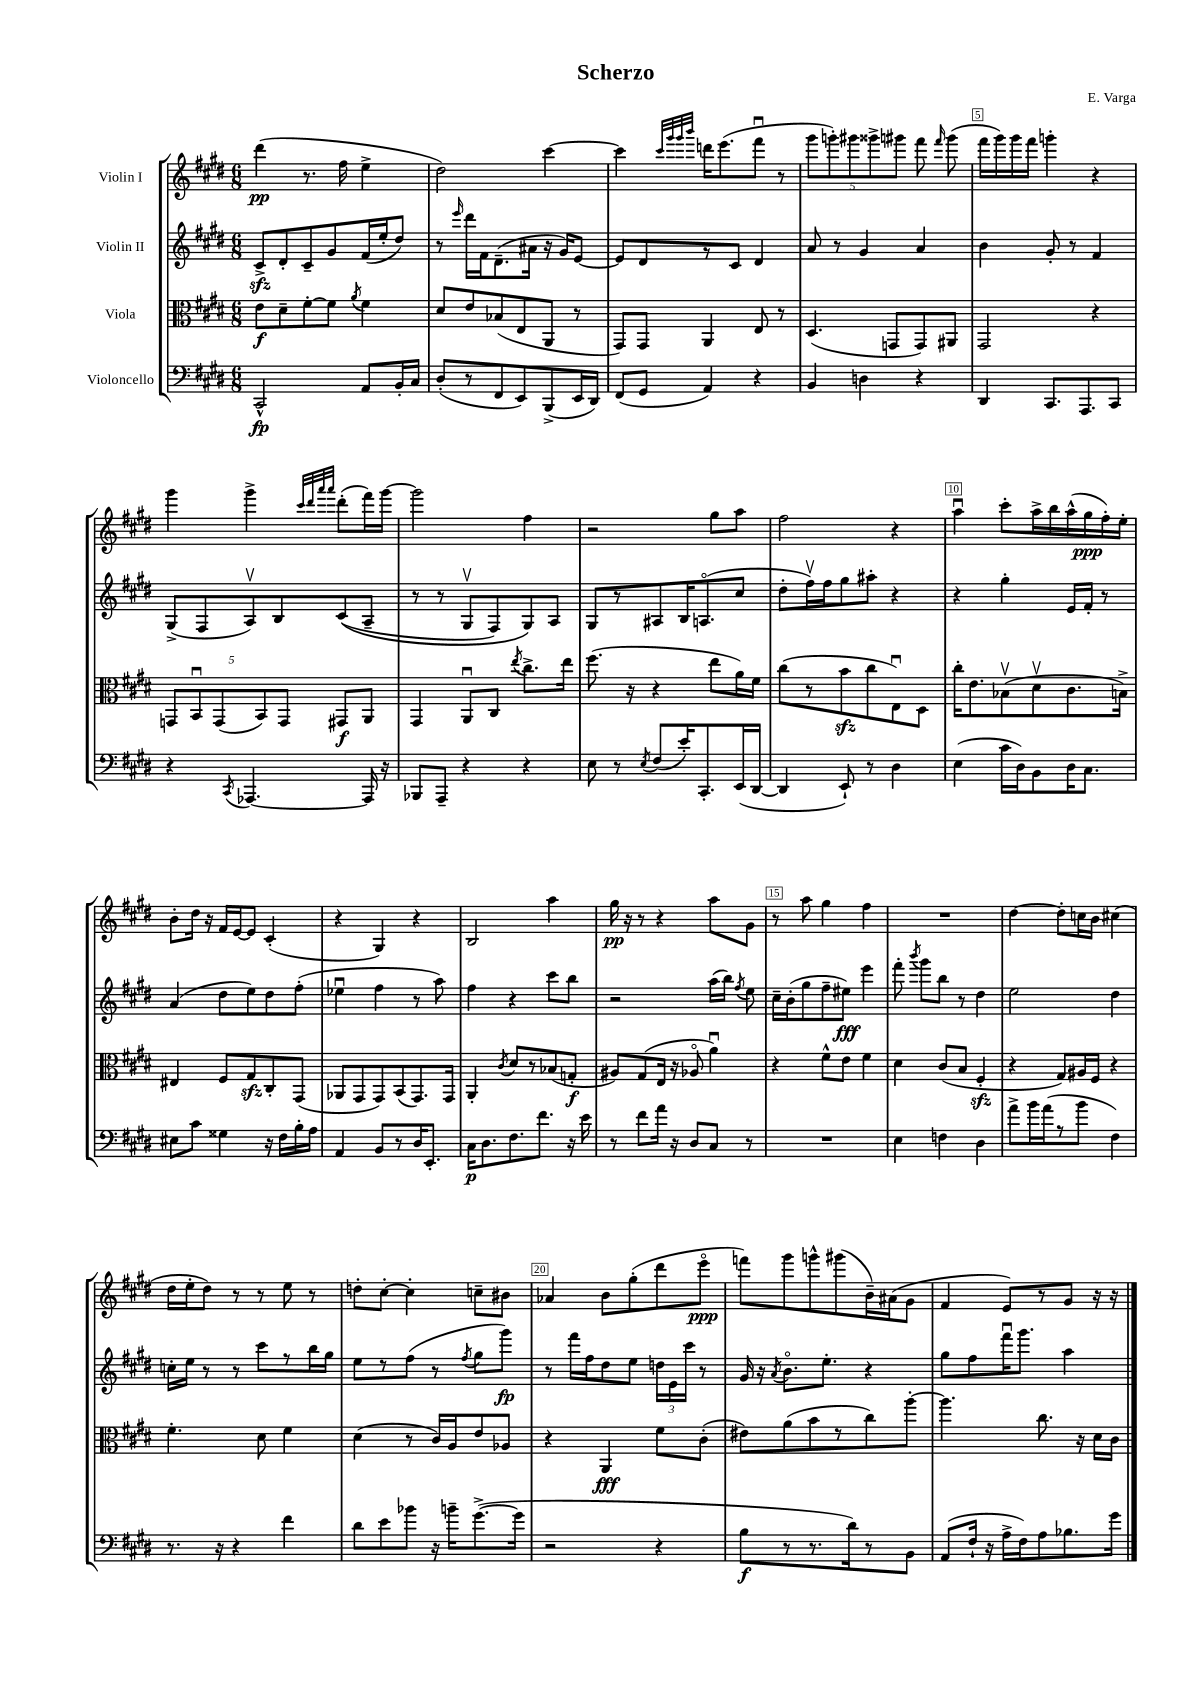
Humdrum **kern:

**kern	**dynam	**kern	**dynam	**kern	**dynam	**kern	**dynam
*part4	*part4	*part3	*part3	*part2	*part2	*part1	*part1
*staff4	*staff4	*staff3	*staff3	*staff2	*staff2	*staff1	*staff1
*I"Violoncello	*	*I"Viola	*	*I"Violin II	*	*I"Violin I	*
*clefF4	*	*clefC3	*	*clefG2	*	*clefG2	*
*k[f#c#g#d#]	*	*k[f#c#g#d#]	*	*k[f#c#g#d#]	*	*k[f#c#g#d#]	*
*M6/8	*	*M6/8	*	*M6/8	*	*M6/8	*
=1	=1	=1	=1	=1	=1	=1	=1
2CC#^^/	fp	8e\L	f	8c#zz^/L	.	(4ddd#\	pp
.	.	8d#~\	.	8d#'/	.	.	.
.	.	[8f#'\	.	8c#~/	.	8.r	.
.	.	8f#\J]	.	8g#/	.	.	.
.	.	.	.	.	.	16ff#\	.
.	.	8qa/	.	.	.	.	.
8AA/L	.	4f#\	.	(16f#/L	.	4ee^\	.
.	.	.	.	16ee'/J	.	.	.
16BB'/L	.	.	.	8dd#/J)	.	.	.
16C#/JJ	.	.	.	.	.	.	.
=2	=2	=2	=2	=2	=2	=2	=2
(8D#'/L	.	8d#/L	.	8r	.	2dd#\)	.
.	.	.	.	16qqeee/	.	.	.
8r	.	8e/	.	16ddd#\LL	.	.	.
.	.	.	.	16f#\J	.	.	.
8FF#/	.	(8B-X/	.	(8.d#~\	.	.	.
8EE/)	.	8E/	.	.	.	.	.
.	.	.	.	16a#X\Jk	.	.	.
(8BBB^/	.	8AA/J	.	16r	.	[4ccc#\	.
.	.	.	.	16g#/KL)	.	.	.
16EE/L	.	8r	.	[8e/J	.	.	.
16DD#/JJ)	.	.	.	.	.	.	.
=3	=3	=3	=3	=3	=3	=3	=3
(8FF#/L	.	8GG#/L)	.	8e/L]	.	4ccc#\]	.
8GG#/J	.	8GG#/J	.	8d#/	.	.	.
.	.	.	.	.	.	32qqccc#/LLL	.
.	.	.	.	.	.	32qqggg#/	.
.	.	.	.	.	.	32qqggg#/	.
.	.	.	.	.	.	32qqbbb/JJJ	.
4AA/)	.	4AA/	.	8r	.	16dddn\KL	.
.	.	.	.	.	.	(8.eee\	.
.	.	.	.	8c#/J	.	.	.
4r	.	8E/	.	4d#/	.	8fff#u\J	.
.	.	8r	.	.	.	8r	.
=4	=4	=4	=4	=4	=4	=4	=4
4BB/	.	(4.D#/	.	8a/	.	10ggg#\L	.
.	.	.	.	.	.	10gggn'\)	.
.	.	.	.	8r	.	.	.
.	.	.	.	.	.	10ggg#X\	.
4Dn\	.	.	.	4g#/	.	.	.
.	.	.	.	.	.	10ggg##X^\	.
.	.	8GGn/L	.	.	.	.	.
.	.	.	.	.	.	10ggg#X\J	.
4r	.	8GG/)	.	4a/	.	8fff#\	.
.	.	.	.	.	.	16qqfff#/	.
.	.	8AA#X/J	.	.	.	(8ggg#\	.
=5	=5	=5	=5	=5	=5	=5	=5
4DD#/	.	2GG#/	.	4b\	.	16fff#\LL	.
.	.	.	.	.	.	16ggg#\)	.
.	.	.	.	.	.	16ggg#\	.
.	.	.	.	.	.	16fff#\JJ	.
8.CC#/L	.	.	.	8g#'/	.	4gggn'\	.
.	.	.	.	8r	.	.	.
8.AAA/	.	.	.	.	.	.	.
.	.	4r	.	4f#/	.	4r	.
8CC#/J	.	.	.	.	.	.	.
!!LO:LB:g=z
=6	=6	=6	=6	=6	=6	=6	=6
4r	.	10GGn/L	.	(8G#^/L	.	4ggg#\	.
.	.	10BBu/	.	.	.	.	.
.	.	.	.	8F#/	.	.	.
.	.	(10GG/	.	.	.	.	.
8qCC#/	.	.	.	.	.	.	.
[4.AAA-X/	.	.	.	8Av/)	.	4ggg#^\	.
.	.	10BB/)	.	.	.	.	.
.	.	.	.	8B/	.	.	.
.	.	10GG/J	.	.	.	.	.
.	.	.	.	.	.	32qqccc#/LLL	.
.	.	.	.	.	.	32qqddd#/	.
.	.	.	.	.	.	32qqaaa/	.
.	.	.	.	.	.	32qqaaa/JJJ	.
.	.	8GG#X/L	f	((8c#/	.	(8ddd#'\L	.
16AAA-/]	.	8AA/J	.	8A~/J	.	16fff#\L)	.
16r	.	.	.	.	.	[16ggg#\JJ	.
=7	=7	=7	=7	=7	=7	=7	=7
8BBB-X/L	.	4GG#/	.	8r	.	2ggg#\]	.
8AAA~/J	.	.	.	8r	.	.	.
4r	.	8AAu/L	.	8G#v/L	.	.	.
.	.	8C#/J	.	8F#/)	.	.	.
.	.	8qee/	.	.	.	.	.
4r	.	8.cc#^\L	.	8G#/)	.	4ff#\	.
.	.	.	.	8A/J	.	.	.
.	.	16ee\Jk	.	.	.	.	.
=8	=8	=8	=8	=8	=8	=8	=8
8E\	.	(8.ff#\	.	8G#/L	.	2r	.
8r	.	.	.	8r	.	.	.
.	.	16r	.	.	.	.	.
8qE/	.	.	.	.	.	.	.
(8F#/L	.	4r	.	8A#X/	.	.	.
16e'/K)	.	.	.	16B/K	.	.	.
8.CC#'/	.	.	.	(8.An/	.	.	.
.	.	8ee\L	.	.	.	8gg#\L	.
(16EE/L	.	16a\L)	.	8cc#/J	.	8aa\J	.
[16DD#/JJ	.	16f#\JJ	.	.	.	.	.
=9	=9	=9	=9	=9	=9	=9	=9
4DD#/]	.	(8cc#\L	.	8dd#'\L	.	2ff#\	.
.	.	8r	.	16ff#v\L)	.	.	.
.	.	.	.	16ff#\J	.	.	.
8EE`/)	.	8bzz\	.	8gg#\	.	.	.
8r	.	8cc#\	.	8aa#X'\J	.	.	.
4D#\	.	8Eu\)	.	4r	.	4r	.
.	.	8D#\J	.	.	.	.	.
=10	=10	=10	=10	=10	=10	=10	=10
(4E\	.	16cc#'\KL	.	4r	.	4aau\	.
.	.	8.e\	.	.	.	.	.
16c#\LL	.	(8B-Xv\	.	4gg#'\	.	8ccc#'\L	.
16D#\J)	.	.	.	.	.	.	.
8BB\	.	8d#v\	.	.	.	16aa^\L	.
.	.	.	.	.	.	16bb\	.
16D#\K	.	8.c#\	.	16e/LL	.	(16aa^^\	.
8.C#\J	.	.	.	16f#'/JJ	.	16gg#\	ppp
.	.	.	.	8r	.	16ff#'\)	.
.	.	16Bn^\Jk)	.	.	.	16ee'\JJ	.
!!LO:LB:g=z
=11	=11	=11	=11	=11	=11	=11	=11
8E#X\L	.	4E#X/	.	(4a/	.	8b'\L	.
8c#\J	.	.	.	.	.	16dd#\Jk	.
.	.	.	.	.	.	16r	.
4G##X\	.	8F#/L	.	8dd#\L	.	16f#/LL	.
.	.	.	.	.	.	[16e/J	.
.	.	8G#zz/	.	8ee\)	.	8e/J]	.
16r	.	8C#'/	.	8dd#\	.	(4c#'/	.
16F#\LL	.	.	.	.	.	.	.
16B'\	.	(8GG#/J	.	(8ff#'\J	.	.	.
16A\JJ	.	.	.	.	.	.	.
=12	=12	=12	=12	=12	=12	=12	=12
4AA/	.	8AA-X/L	.	4ee-Xu\	.	4r	.
.	.	8GG#/	.	.	.	.	.
8BB/L	.	8GG#/)	.	4ff#\	.	4G#/)	.
8r	.	(8BB/	.	.	.	.	.
16D#/K	.	8.GG#/)	.	8r	.	4r	.
8.EE'/J	.	.	.	.	.	.	.
.	.	.	.	8aa\)	.	.	.
.	.	16GG#/Jk	.	.	.	.	.
=13	=13	=13	=13	=13	=13	=13	=13
16C#\KL	p	4AA'/	.	4ff#\	.	2B/	.
8.D#\	.	.	.	.	.	.	.
.	.	8qc#/	.	.	.	.	.
8.F#\	.	8d#/L	.	4r	.	.	.
.	.	8r	.	.	.	.	.
8.f#\J	.	.	.	.	.	.	.
.	.	(8B-X/	.	8ccc#\L	.	4aa\	.
16r	.	8Gn'/J	f	8bb\J	.	.	.
16e\	.	.	.	.	.	.	.
=14	=14	=14	=14	=14	=14	=14	=14
8r	.	8A#X/L)	.	2r	.	16gg#\	pp
.	.	.	.	.	.	16r	.
8f#\L	.	(8G#/	.	.	.	8r	.
16a\Jk	.	16E/Jk	.	.	.	4r	.
16r	.	16r	.	.	.	.	.
8D#/L	.	8A-X/	.	.	.	.	.
8C#/J	.	4au\)	.	(16aa\LL	.	8aa\L	.
.	.	.	.	16bb\JJ)	.	.	.
.	.	.	.	8qff#/	.	.	.
8r	.	.	.	8ee\	.	8g#\J	.
=15	=15	=15	=15	=15	=15	=15	=15
2.r	.	4r	.	16cc#~\LL	.	8r	.
.	.	.	.	(16b'\J	.	.	.
.	.	.	.	8gg#\	.	8aa\	.
.	.	8f#^^\L	.	8ff#~\	.	4gg#\	.
.	.	8e\J	.	8ee#X\J)	fff	.	.
.	.	4f#\	.	4eee\	.	4ff#\	.
=16	=16	=16	=16	=16	=16	=16	=16
4E\	.	4d#\	.	8fff#'\	.	2.r	.
.	.	.	.	8qbbb/	.	.	.
.	.	.	.	8ggg#\L	.	.	.
4Fn\	.	(8c#/L	.	8bb\J	.	.	.
.	.	8B/J	.	8r	.	.	.
4D#\	.	4F#zz'/	.	4dd#\	.	.	.
=17	=17	=17	=17	=17	=17	=17	=17
8a^\L	.	4r	.	2ee\	.	[4dd#\	.
16b\L	.	.	.	.	.	.	.
(16a\J	.	.	.	.	.	.	.
8r	.	8G#/L)	.	.	.	8dd#'\L]	.
8b\J	.	16A#X/L	.	.	.	16ccn\L	.
.	.	16F#/JJ	.	.	.	16b\JJ	.
4F#\)	.	4r	.	4dd#\	.	(4cc#X\	.
!!LO:LB:g=z
=18	=18	=18	=18	=18	=18	=18	=18
8.r	.	4.f#'\	.	16ccn'\LL	.	16dd#\LL	.
.	.	.	.	16ee\JJ	.	16ee'\J	.
.	.	.	.	8r	.	8dd#\J)	.
16r	.	.	.	.	.	.	.
4r	.	.	.	8r	.	8r	.
.	.	8d#\	.	8ccc#\L	.	8r	.
4f#\	.	4f#\	.	8r	.	8ee\	.
.	.	.	.	16bb\L	.	8r	.
.	.	.	.	16gg#\JJ	.	.	.
=19	=19	=19	=19	=19	=19	=19	=19
8d#\L	.	(4d#\	.	8ee\L	.	8ddn'\L	.
8e\	.	.	.	8r	.	[8cc#'\J	.
8b-X\J	.	8r	.	(8ff#\J	.	4cc#'\]	.
16r	.	16c#/LL)	.	8r	.	.	.
16bn~\KL	.	16A/J	.	.	.	.	.
.	.	.	.	8qff#/	.	.	.
([8.g#^\	.	8e/	.	8gg#\L	.	8ccn~\L	.
.	.	8A-X/J	.	8ggg#\J)	fp	8b#X\J	.
16g#\Jk]	.	.	.	.	.	.	.
=20	=20	=20	=20	=20	=20	=20	=20
2r	.	4r	.	8r	.	4a-X/	.
.	.	.	.	16fff#\LL	.	.	.
.	.	.	.	16ff#\J	.	.	.
.	.	4AA/	fff	8dd#\	.	8b\L	.
.	.	.	.	8ee\J	.	(8gg#'\	.
4r	.	8f#\L	.	24ddn\LL	.	8ddd#\	.
.	.	.	.	24e\	.	.	.
.	.	.	.	24ccc#\JJ	.	.	.
.	.	(8c#'\J	.	8r	.	8eee\J	ppp
=21	=21	=21	=21	=21	=21	=21	=21
8B\L	f	8e#X\L)	.	16g#/	.	8fffn\L)	.
.	.	.	.	16r	.	.	.
.	.	.	.	8qa/	.	.	.
8r	.	(8a\	.	8.b\L	.	8ggg#\	.
8.r	.	8b\	.	.	.	8gggn^^\	.
.	.	.	.	8.ee'\J	.	.	.
.	.	8r	.	.	.	(8ggg#X\	.
16d#\k)	.	.	.	.	.	.	.
8r	.	8cc#\)	.	4r	.	16b~\L)	.
.	.	.	.	.	.	(16a#X\J	.
8BB\J	.	[8aa'\J	.	.	.	8g#\J	.
=22	=22	=22	=22	=22	=22	=22	=22
(8AA/L	.	4.aa\]	.	8gg#\L	.	4f#/	.
16F#`/Jk	.	.	.	8ff#\	.	.	.
16r	.	.	.	.	.	.	.
16A^\LL	.	.	.	16fff#u\K	.	8e/L)	.
16F#\J)	.	.	.	8.ggg#\J	.	.	.
8A\	.	8.cc#\	.	.	.	8r	.
8.B-X\	.	.	.	4aa\	.	8g#/J	.
.	.	16r	.	.	.	.	.
.	.	16d#\LL	.	.	.	16r	.
16g#\Jk	.	16c#\JJ	.	.	.	16r	.
==	==	==	==	==	==	==	==
*-	*-	*-	*-	*-	*-	*-	*-
